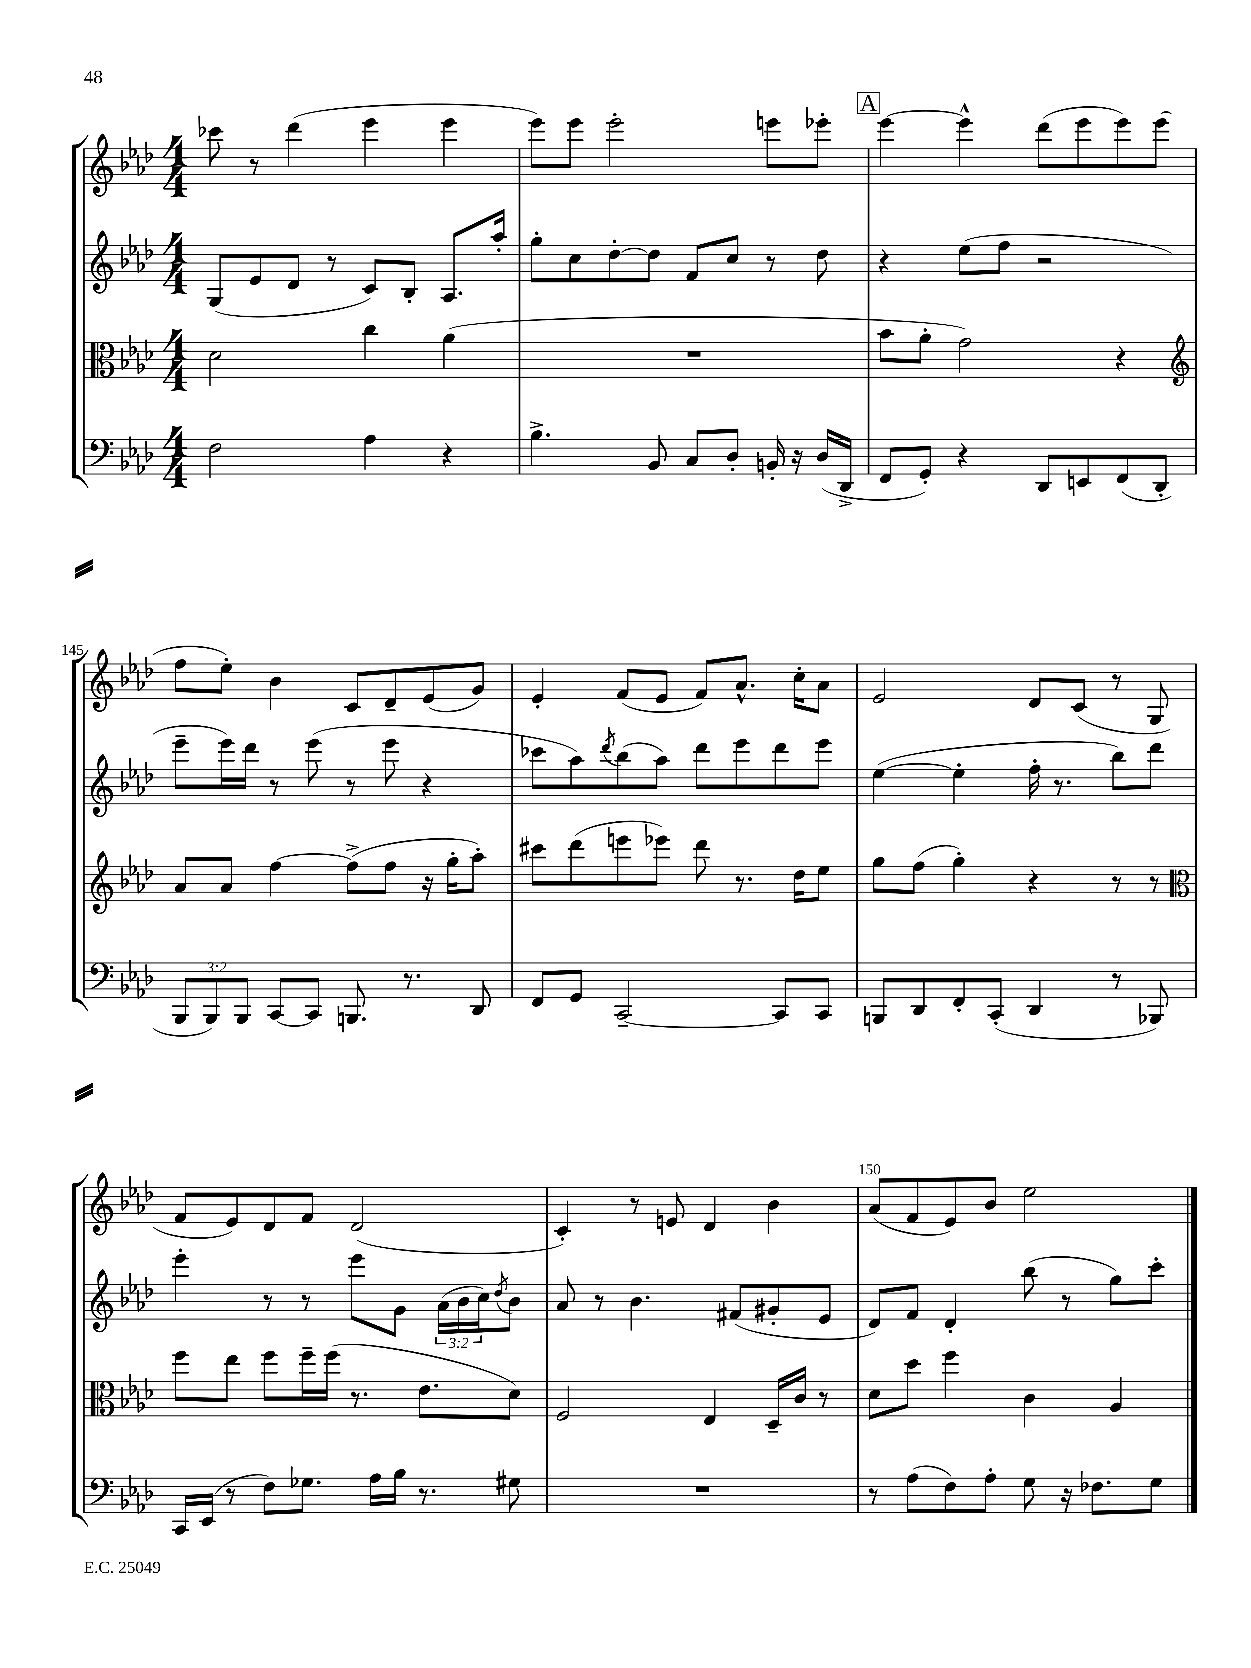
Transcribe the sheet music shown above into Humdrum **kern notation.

**kern	**kern	**kern	**kern
*staff4	*staff3	*staff2	*staff1
*clefF4	*clefC3	*clefG2	*clefG2
*k[b-e-a-d-]	*k[b-e-a-d-]	*k[b-e-a-d-]	*k[b-e-a-d-]
*M4/4	*M4/4	*M4/4	*M4/4
2F\	2d-\	(8G/L	8ccc-\
.	.	8e-/	8r
.	.	8d-/J	(4ddd-\
.	.	8r	.
4A-\	4cc\	8c/L)	4eee-\
.	.	8B-'/J	.
4r	(4a-\	8.A-/L	4eee-\
.	.	16aa-'/Jk	.
=	=	=	=
4.B-^\	1r	8gg'\L	8eee-\L)
.	.	8cc\	8eee-\J
.	.	[8dd-'\	2eee-'\
8BB-/	.	8dd-\]J	.
8C/L	.	8f/L	.
8D-'/J	.	8cc/J	.
16BB'/	.	8r	8eee\L
16r	.	.	.
(16D-/LL	.	8dd-\	8eee-'\J
16DD-^/JJ	.	.	.
=	=	=	=
8FF/L	8b-\L	4r	[4eee-\
8GG'/J)	8a-'\J	.	.
4r	2g\)	(8ee-\L	4eee-^^\]
.	.	8ff\J	.
8DD-/L	.	2r	(8ddd-\L
8EE/	.	.	8eee-\
(8FF/	4r	.	8eee-\)
8DD-'/J	.	.	(8eee-\J
=	=	=	=
*	*clefG2	*	*
12BBB-/L	8a-/L	8eee-~\L	8ff\L
12BBB-/)	.	.	.
.	8a-/J	16eee-\L)	8ee-'\J)
12BBB-/J	.	.	.
.	.	16ddd-\JJ	.
[8CC/L	[4ff\	8r	4b-\
8CC/]J	.	(8eee-\	.
8.BBB/	(8ff^\]L	8r	8c/L
.	8ff\J	8eee-\	8d-~/
8.r	.	.	.
.	16r	4r	(8e-/
.	16gg'\LK	.	.
8DD-/	8aa-'\J)	.	8g/J)
=	=	=	=
8FF/L	8ccc#\L	8ccc-\L	4e-'/
8GG/J	(8ddd-\	8aa-\)	.
.	.	8qddd-/	.
[2CC~/	8eee\	(8bb-\	(8f/L
.	8eee-\J)	8aa-\J)	8e-/J
.	8ddd-\	8ddd-\L	8f/L)
.	8.r	8eee-\	8.a-^^/J
8CC/]L	.	8ddd-\	.
.	16dd-\LK	.	16cc'\LK
8CC/J	8ee-\J	8eee-\J	8a-\J
=	=	=	=
8BBB/L	8gg\L	([4ee-\	2e-/
8DD-/	(8ff\J	.	.
8FF'/	4gg'\)	4ee-'\]	.
(8CC'/J	.	.	.
4DD-/	4r	16ff'\	8d-/L
.	.	8.r	.
.	.	.	(8c/J
8r	8r	8bb-\L)	8r
8BBB-/)	8r	8ddd-\J	8G/
=	=	=	=
*	*clefC3	*	*
16CC/LL	8ff\L	4eee-'\	8f/L
(16EE-/JJ	.	.	.
8r	8ee-\J	.	8e-/)
8F\L)	8ff\L	8r	8d-/
8.G-\J	16ff~\L	8r	8f/J
.	(16ff\JJ	.	.
.	8.r	8eee-\L	(2d-/
16A-\LL	.	.	.
16B-\JJ	.	8g\J	.
8.r	8.e-\L	.	.
.	.	(24a-\LL	.
.	.	24b-\	.
.	.	24cc\J)	.
.	.	8qdd-/	.
8G#\	8d-\J)	8b-\J	.
=	=	=	=
1r	2F/	8a-/	4c'/)
.	.	8r	.
.	.	4.b-\	8r
.	.	.	8e/
.	4E-/	.	4d-/
.	.	(8f#/L	.
.	16D-~/LL	8g#'/	4b-\
.	16c/JJ	.	.
.	8r	8e-/J	.
=	=	=	=
8r	8d-\L	8d-/L)	(8a-/L
(8A-\L	8dd-\J	8f/J	8f/
8F\)	4ff\	4d-'/	8e-/)
8A-'\J	.	.	8b-/J
8G\	4c\	(8bb-\	2ee-\
16r	.	8r	.
8.F-\L	.	.	.
.	4A-/	8gg\L)	.
8G\J	.	8ccc'\J	.
==	==	==	==
*-	*-	*-	*-
